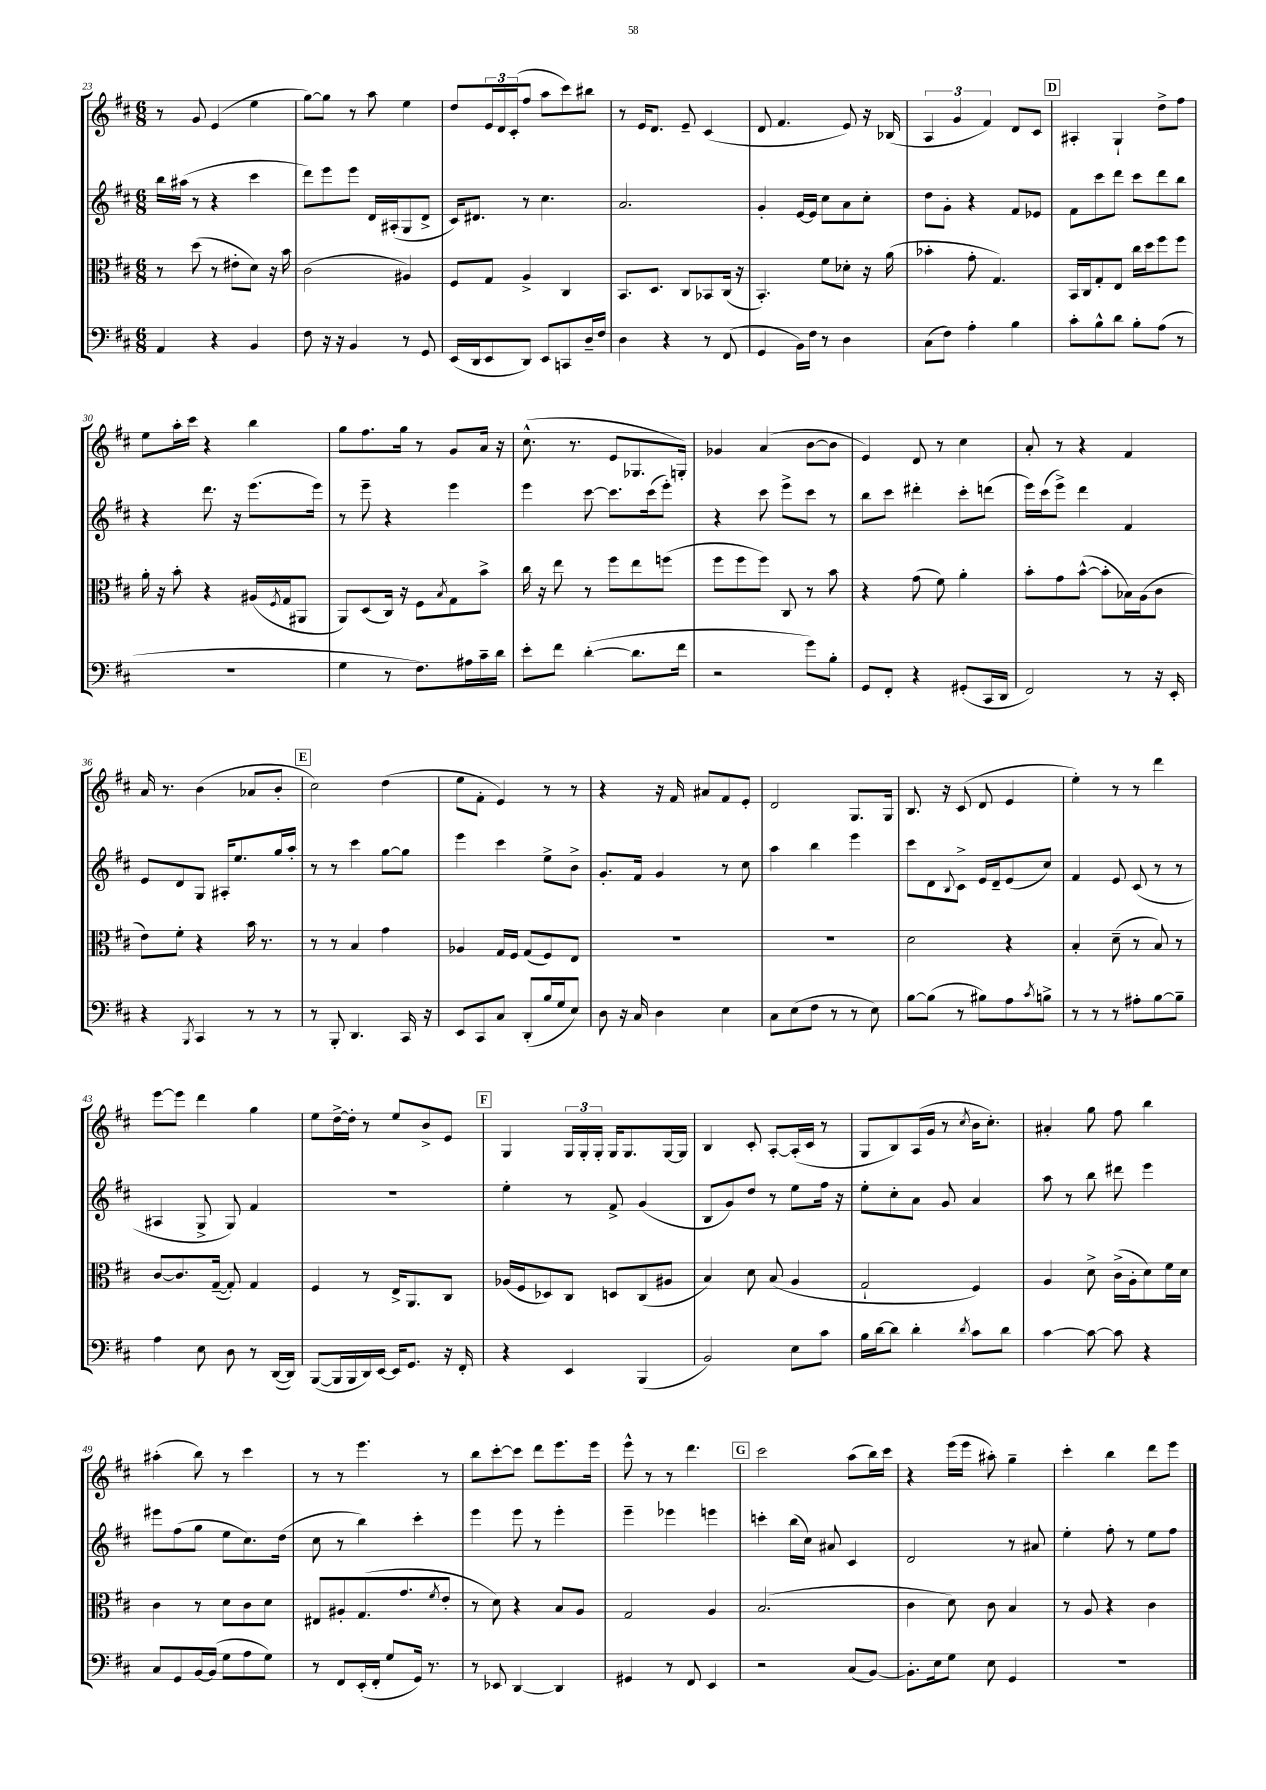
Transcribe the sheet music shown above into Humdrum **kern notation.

**kern	**kern	**kern	**kern
*staff4	*staff3	*staff2	*staff1
*clefF4	*clefC3	*clefG2	*clefG2
*k[f#c#]	*k[f#c#]	*k[f#c#]	*k[f#c#]
*M6/8	*M6/8	*M6/8	*M6/8
4AA	8r	16bb	8r
.	.	(16aa#	.
.	(8dd	8r	8g
4r	8r	4r	(4e
.	8e#'	.	.
4BB	8d)	4ccc#	4ee
.	16r	.	.
.	16b	.	.
=	=	=	=
8F#	(2c#	8ddd)	[8gg)
16r	.	8eee	8gg]
16r	.	.	.
4BB	.	8eee	8r
.	.	16d	8aa
.	.	(16A#'	.
8r	4A#)	8G	4ee
8GG	.	8d^	.
=	=	=	=
(16EE	8F#	16c#)	8dd
16DD	.	8.d#	.
8EE	8G	.	24e
.	.	.	24d
.	.	.	(24c#'
8DD)	4A^	8r	8ff#
8EE	.	4.cc#	8aa
8CC	4C#	.	8ccc#)
16D~	.	.	8bb#
16F#	.	.	.
=	=	=	=
4D	8.BB	2.a	8r
.	.	.	16e
.	8.D	.	8.d
4r	.	.	.
.	8C#	.	8e~
8r	8BB-	.	(4c#
(8FF#	(16C#	.	.
.	16r	.	.
=	=	=	=
4GG	4.BB')	4g'	8d
.	.	.	4.f#
16BB)	.	[16e	.
16F#	.	16e]	.
8r	8f#	8cc#	.
4D	8d-'	8a	8e)
.	16r	8cc#'	16r
.	(16a	.	(16B-
=	=	=	=
(8C#	4b-'	8dd	6A
8F#)	.	8g'	.
.	.	.	6g
4A'	8g'	4r	.
.	.	.	6f#)
.	4.G)	.	.
4B	.	8f#	8d
.	.	8e-	8c#
=	=	=	=
8c#'	16BB	8f#	4A#'
.	16C#	.	.
8B^^	8G'	8ccc#	.
8d	8E	8ddd	4G`
8B'	16cc#	8ccc#	.
.	16dd	.	.
(8A	8ff#	8ddd	8dd^
8r	8ff#	8bb	8ff#
=	=	=	=
2.r	16a'	4r	8ee
.	16r	.	.
.	8b'	.	16aa'
.	.	.	16ccc#
.	4r	8.ddd	4r
.	.	16r	.
.	(16A#	(8.eee	4bb
.	8qF#	.	.
.	16G	.	.
.	8AA#	.	.
.	.	16eee)	.
=	=	=	=
4G	8AA)	8r	8gg
.	(8D	8eee~	8.ff#
8r	16C#)	4r	.
.	16r	.	16gg
8.F#)	8F#	.	8r
.	8qB	.	.
.	8G	4eee	8g
16A#	.	.	.
16c#~	8b^	.	16a
16d	.	.	16r
=	=	=	=
8e'	16cc#	4eee	(8.cc#^^
.	16r	.	.
8f#	8ee	.	.
.	.	.	8.r
([4d'	8r	[8ccc#	.
.	8ff#	8.ccc#]	8e
8.d]	8ee	.	8.G-
.	.	(16ccc#	.
.	(8ff	8eee')	.
16f#	.	.	16G')
=	=	=	=
2r	8ff#	4r	4g-
.	8ff#	.	.
.	8ff#)	8ccc#	(4a
.	8C#	8eee^	.
8g)	8r	8ccc#	[8b
8B'	8b	8r	8b]
=	=	=	=
8GG	4r	8bb	4e)
8FF#'	.	8ccc#	.
4r	(8g	4ddd#'	8d
.	8f#)	.	8r
(8GG#'	4a'	8ccc#'	4cc#
16CC#	.	(8ddd	.
16DD	.	.	.
=	=	=	=
2FF#)	8b'	16eee)	8a'
.	.	(16ccc#	.
.	8g	8eee^)	8r
.	([8b^^	4ddd	4r
.	8b']	.	.
8r	16B-)	4f#	4f#
.	(16A	.	.
16r	8c#	.	.
16EE'	.	.	.
=	=	=	=
4r	8e)	8e	16a
.	.	.	8.r
.	8f#'	8d	.
8qBBB	.	.	.
4CC#	4r	8G	(4b
.	.	16A#'	.
.	.	8.ee	.
8r	16b	.	8a-
.	8.r	.	.
8r	.	16gg	8b'
.	.	16aa'	.
=	=	=	=
8r	8r	8r	2cc#)
8BBB'	8r	8r	.
4.DD	4B	4ccc#	.
.	4g	[8gg	(4dd
16CC#	.	8gg]	.
16r	.	.	.
=	=	=	=
8EE	4A-	4eee	8ee
8CC#	.	.	8f#'
8C#	16G	4ccc#	4e)
.	16F#	.	.
(8DD'	(8G	.	.
16B	8F#)	8ee^	8r
16G	.	.	.
8E)	8E	8b^	8r
=	=	=	=
8D	2.r	8.g'	4r
16r	.	.	.
16C#	.	16f#	.
4D	.	4g	16r
.	.	.	16f#
.	.	.	8a#
4E	.	8r	8f#
.	.	8cc#	8e'
=	=	=	=
8C#	2.r	4aa	2d
(8E	.	.	.
8F#	.	4bb	.
8r	.	.	.
8r	.	4eee	8.G
8E)	.	.	.
.	.	.	16G
=	=	=	=
[8B	2d	8ccc#	8.B
(8B]	.	8d	.
.	.	.	16r
.	.	8qqB	.
8r	.	8c#^	(8c#
8B#)	.	16e	8d
.	.	16d~	.
8A	4r	(8e	4e
8qc#	.	.	.
8B^	.	8cc#)	.
=	=	=	=
8r	4B'	4f#	4ee')
8r	.	.	.
8r	(8d~	8e	8r
8A#'	8r	(8c#	8r
[8B	8B)	8r	4ddd
8B~]	8r	8r	.
=	=	=	=
4A	[8c#	4A#	[8eee
.	8.c#]	.	8eee]
8E	.	8G^	4ddd
.	([16G~	.	.
8D	8G'])	8G)	.
8r	4G	4f#	4gg
([16DD	.	.	.
16DD])	.	.	.
=	=	=	=
([8BBB	4F#	2.r	8ee
16BBB]	.	.	[16dd^
16BBB	.	.	16dd']
16DD)	8r	.	8r
[16EE	.	.	.
16EE]	16E^	.	8ee
8.GG	8.AA	.	.
.	.	.	8b^
16r	8C#	.	8e
16FF#'	.	.	.
=	=	=	=
4r	(16A-	4ee'	4G
.	16F#	.	.
.	8D-)	.	.
4EE	8C#	8r	24G
.	.	.	24G'
.	.	.	24G'
.	8D	8f#^	16G
.	.	.	8.G
(4BBB	(8C#	(4g	.
.	8A#	.	[16G
.	.	.	16G]
=	=	=	=
2BB)	4B)	8B	4B
.	.	8g)	.
.	8d	8dd	8c#'
.	(8B	8r	[8A'
8E	4A	8ee	(16A']
.	.	.	16c#
8c#	.	16ff#	8r
.	.	16r	.
=	=	=	=
16B	2G`	8ee'	8G
[16d	.	.	.
8d]	.	8cc#'	8B)
4d'	.	8a	(16A
.	.	.	16g
.	.	8g	8r
8qd	.	.	8qcc#
8c#	4F#)	4a	16b
.	.	.	8.cc#')
8d	.	.	.
=	=	=	=
[4c#	4A	8aa	4a#'
.	.	8r	.
8c#_	8d^	8bb	8gg
8c#]	(16c#^	8ddd#	8ff#
.	16A'	.	.
4r	8d)	4eee	4bb
.	16f#	.	.
.	16d	.	.
=	=	=	=
8C#	4c#	8eee#	(4aa#'
8GG	.	(8ff#	.
[16BB	8r	8gg	8bb)
(16BB]	.	.	.
8G	8d	8ee	8r
8A	8c#	8.cc#)	4ccc#
8G)	8d	.	.
.	.	(16dd	.
=	=	=	=
8r	8E#	8cc#	8r
8FF#	8A#'	8r	8r
(16EE'	(8.G	4bb)	4.eee
16FF#'	.	.	.
8G	.	.	.
.	8.g	.	.
16GG)	.	4ccc#'	.
8.r	.	.	.
.	8qf#	.	.
.	8e'	.	8r
=	=	=	=
8r	8r	4eee	8bb
8EE-	8d)	.	[8ccc#'
[4DD	4r	8eee	8ccc#]
.	.	8r	8ddd
4DD]	8B	4eee'	8.eee
.	8A	.	.
.	.	.	16eee
=	=	=	=
4GG#	2G	4eee~	8eee^^
.	.	.	8r
8r	.	4eee-	8r
8FF#	.	.	4.ddd
4EE	4A	4eee	.
=	=	=	=
2r	(2.B	4ccc'	2ccc#
.	.	(16bb	.
.	.	16cc#)	.
.	.	8a#	.
(8C#	.	4c#	(8aa
[8BB)	.	.	16bb)
.	.	.	16ccc#
=	=	=	=
8.BB']	4c#	2d	4r
16E	.	.	.
8G	8d)	.	(16eee
.	.	.	16eee
8E	8c#	.	8aa#')
4GG	4B	8r	4gg~
.	.	8a#	.
=	=	=	=
2.r	8r	4ee'	4ccc#'
.	8A	.	.
.	4r	8ff#'	4bb
.	.	8r	.
.	4c#	8ee	8ddd
.	.	8ff#	8eee
==	==	==	==
*-	*-	*-	*-
